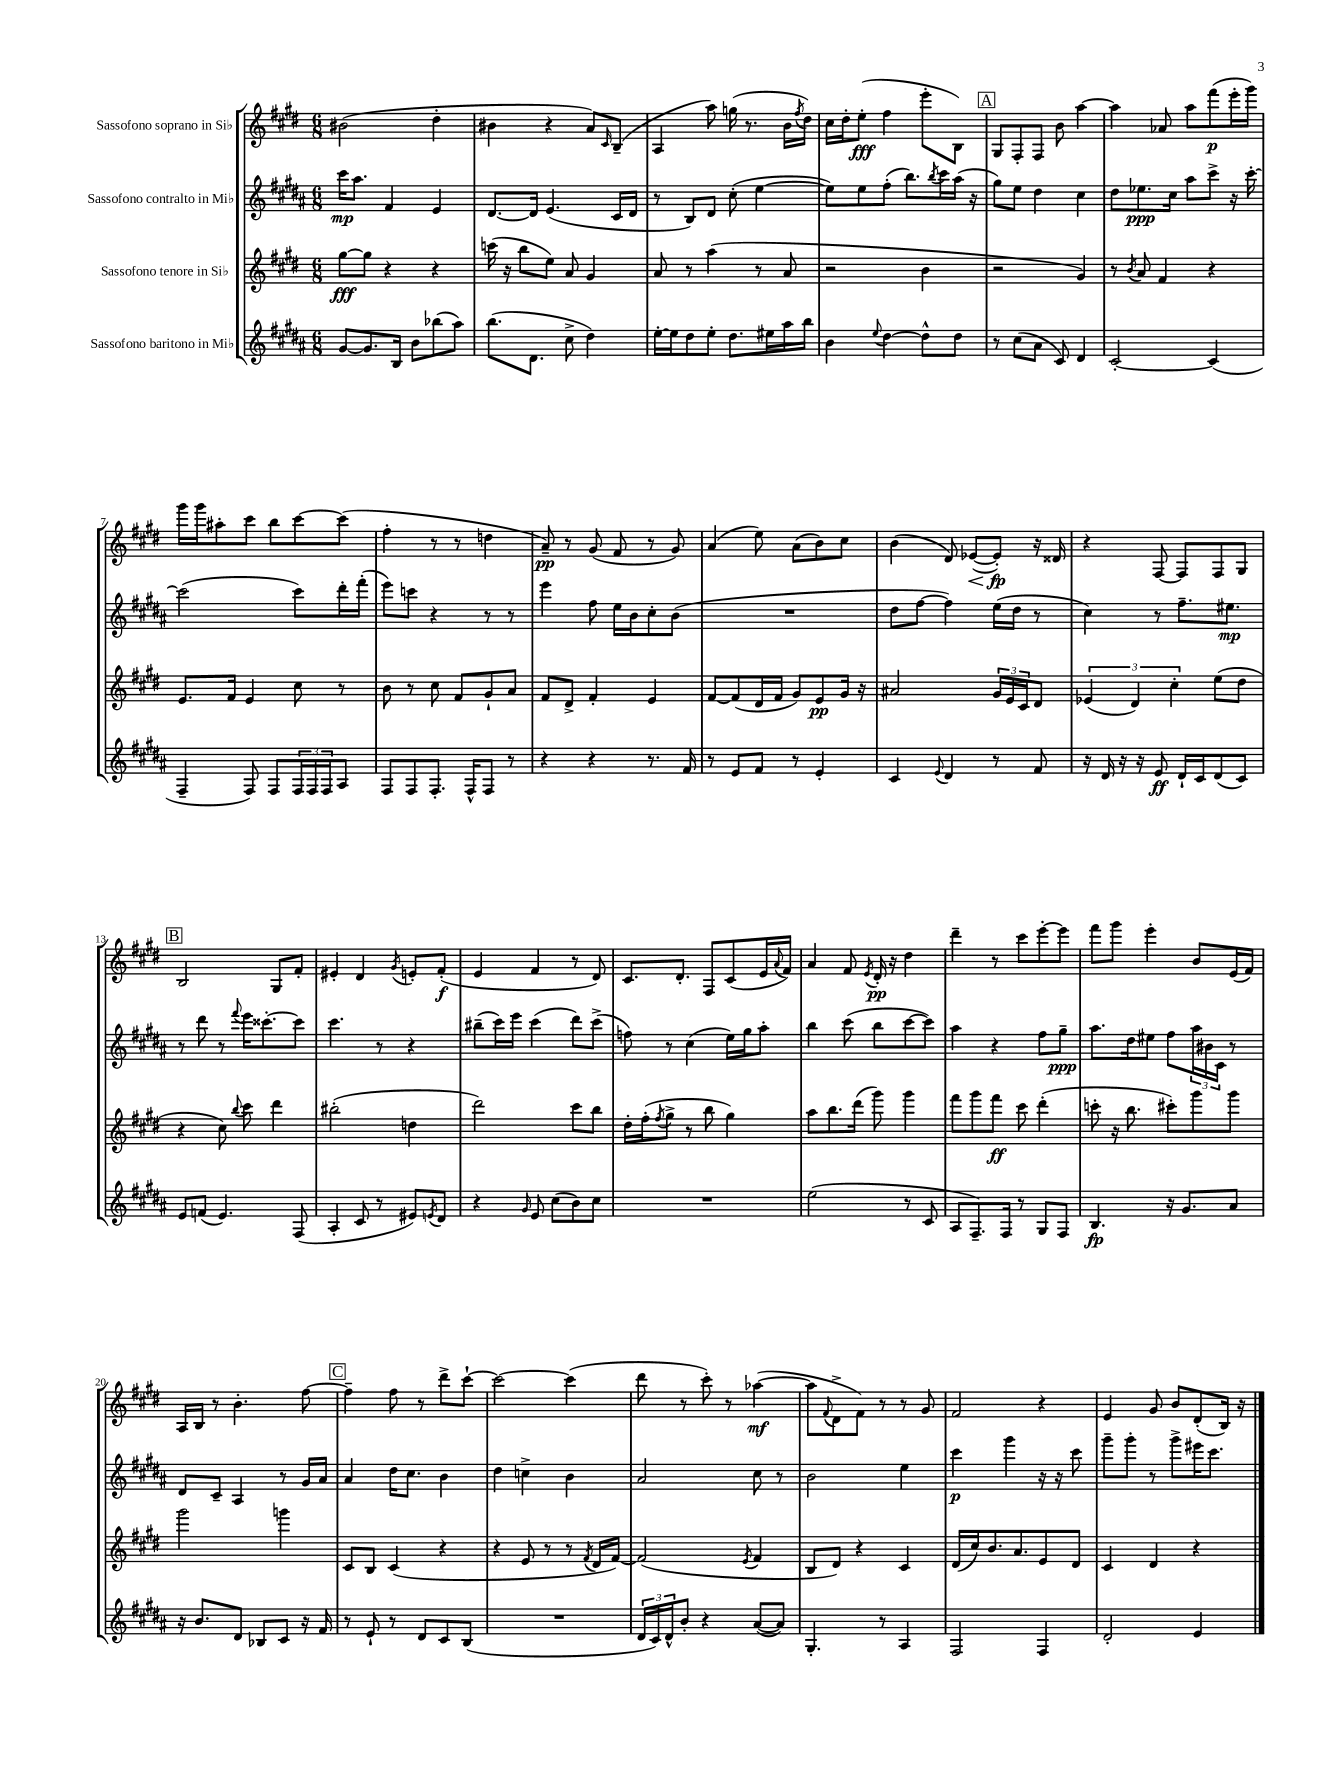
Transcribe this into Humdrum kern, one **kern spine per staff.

**kern	**dynam	**kern	**dynam	**kern	**dynam	**kern	**dynam
*part4	*part4	*part3	*part3	*part2	*part2	*part1	*part1
*staff4	*staff4	*staff3	*staff3	*staff2	*staff2	*staff1	*staff1
*I"Sassofono baritono in Mi♭	*	*I"Sassofono tenore in Si♭	*	*I"Sassofono contralto in Mi♭	*	*I"Sassofono soprano in Si♭	*
*clefG2	*	*clefG2	*	*clefG2	*	*clefG2	*
*k[f#c#g#d#a#]	*	*k[f#c#g#d#]	*	*k[f#c#g#d#a#]	*	*k[f#c#g#d#]	*
*M6/8	*	*M6/8	*	*M6/8	*	*M6/8	*
=1	=1	=1	=1	=1	=1	=1	=1
[8g#/L	.	[8gg#\L	fff	16ccc#\KL	mp	(2b#X\	.
.	.	.	.	8.aa#\J	.	.	.
8.g#/]	.	8gg#\J]	.	.	.	.	.
.	.	4r	.	4f#/	.	.	.
16B/Jk	.	.	.	.	.	.	.
8b\L	.	.	.	.	.	.	.
(8bb-X\	.	4r	.	4e/	.	4dd#'\	.
8aa#\J)	.	.	.	.	.	.	.
=2	=2	=2	=2	=2	=2	=2	=2
(8.bb\L	.	(16cccn\	.	[8.d#/L	.	4b#X\	.
.	.	16r	.	.	.	.	.
.	.	8bb\L	.	.	.	.	.
8.d#\J	.	.	.	16d#/Jk]	.	.	.
.	.	8ee\J)	.	(4.e/	.	4r	.
8cc#^\	.	8a/	.	.	.	.	.
4dd#\)	.	4g#/	.	.	.	8a/L)	.
.	.	.	.	.	.	16qqc#/	.
.	.	.	.	16c#/LL	.	(8B~/J	.
.	.	.	.	16d#/JJ	.	.	.
=3	=3	=3	=3	=3	=3	=3	=3
[16ee'\LL	.	8a/	.	8r	.	4A/	.
16ee\J]	.	.	.	.	.	.	.
8dd#\	.	8r	.	8B/L)	.	.	.
8ee'\J	.	(4aa\	.	8d#/J	.	8aa\)	.
8.dd#\L	.	.	.	(8cc#'\	.	(16ggn\	.
.	.	.	.	.	.	8.r	.
.	.	8r	.	[4ee\	.	.	.
16ee#X\L	.	.	.	.	.	.	.
16aa#\	.	8a/	.	.	.	16b\LL	.
.	.	.	.	.	.	8qff#/	.
16bb\JJ	.	.	.	.	.	16dd#\JJ)	.
=4	=4	=4	=4	=4	=4	=4	=4
4b\	.	2r	.	8ee\L])	.	16cc#\LL	.
.	.	.	.	.	.	16dd#'\J	.
.	.	.	.	8ee\	.	(8ee'\J	fff
8qqee/	.	.	.	.	.	.	.
[4dd#\	.	.	.	(8ff#'\J	.	4ff#\	.
.	.	.	.	8.bb\L)	.	.	.
8dd#^^\L]	.	4b\	.	.	.	8eee'\L	.
.	.	.	.	8qbb/	.	.	.
.	.	.	.	16ccc#\L	.	.	.
8dd#\J	.	.	.	(16aa#\JJ	.	8B\J)	.
.	.	.	.	16r	.	.	.
!!LO:REH:place=s1:t=A
=5	=5	=5	=5	=5	=5	=5	=5
8r	.	2r	.	8gg#\L)	.	8G#/L	.
(8cc#\L	.	.	.	8ee\J	.	8F#'/	.
8a#\J	.	.	.	4dd#\	.	8F#/J	.
8c#/)	.	.	.	.	.	8b\	.
4d#/	.	4g#/)	.	4cc#\	.	[4aa\	.
=6	=6	=6	=6	=6	=6	=6	=6
[2c#'/	.	8r	.	8dd#\L	.	4aa\]	.
.	.	8qb/	.	.	.	.	.
.	.	8a/	.	8.ee-X\	ppp	.	.
.	.	4f#/	.	.	.	8a-X/	.
.	.	.	.	16cc#\Jk	.	.	.
.	.	.	.	8aa#\L	.	8aa\L	.
(4c#/]	.	4r	.	8ccc#^\J	.	(8fff#\	p
.	.	.	.	16r	.	16eee'\L	.
.	.	.	.	[16ccc#'\	.	16ggg#\JJ)	.
!!LO:LB:g=z
=7	=7	=7	=7	=7	=7	=7	=7
4F#~/	.	8.e/L	.	(2ccc#\]	.	16ggg#\LL	.
.	.	.	.	.	.	16ggg#\J	.
.	.	.	.	.	.	8aa#X'\	.
.	.	16f#/Jk	.	.	.	.	.
8F#/)	.	4e/	.	.	.	8ccc#\J	.
8F#/L	.	.	.	.	.	8bb\L	.
24F#/L	.	8cc#\	.	8ccc#\L)	.	[8ccc#\	.
24F#/	.	.	.	.	.	.	.
24F#/J	.	.	.	.	.	.	.
8A#/J	.	8r	.	16ddd#'\L	.	(8ccc#\J]	.
.	.	.	.	(16fff#'\JJ	.	.	.
=8	=8	=8	=8	=8	=8	=8	=8
8F#/L	.	8b\	.	8eee\L)	.	4ff#'\	.
8F#/	.	8r	.	8cccn\J	.	.	.
8.F#'/J	.	8cc#\	.	4r	.	8r	.
.	.	8f#/L	.	.	.	8r	.
16F#^^/KL	.	.	.	.	.	.	.
8F#/J	.	8g#`/	.	8r	.	4ddn\	.
8r	.	8a/J	.	8r	.	.	.
=9	=9	=9	=9	=9	=9	=9	=9
4r	.	8f#/L	.	4eee\	.	8a~/)	pp
.	.	8d#^/J	.	.	.	8r	.
4r	.	4f#'/	.	8ff#\	.	(8g#/	.
.	.	.	.	16ee\LL	.	8f#/	.
.	.	.	.	16b\J	.	.	.
8.r	.	4e/	.	8cc#'\	.	8r	.
.	.	.	.	(8b\J	.	8g#/)	.
16f#/	.	.	.	.	.	.	.
=10	=10	=10	=10	=10	=10	=10	=10
8r	.	[8f#/L	.	2.r	.	(4a/	.
8e/L	.	(8f#/]	.	.	.	.	.
8f#/J	.	16d#/L	.	.	.	8ee\)	.
.	.	16f#/JJ	.	.	.	.	.
8r	.	8g#/L)	.	.	.	(8a\L	.
4e'/	.	8e/	pp	.	.	8b\)	.
.	.	16g#/Jk	.	.	.	8cc#\J	.
.	.	16r	.	.	.	.	.
=11	=11	=11	=11	=11	=11	=11	=11
4c#/	.	2a#X/	.	8dd#\L	.	(4b\	.
.	.	.	.	[8ff#\J	.	.	.
8qqe/	.	.	.	.	.	.	.
4d#/	.	.	.	4ff#\])	.	8d#/)	.
!	!	!	!	!	!	!	!LO:HP:b
.	.	.	.	.	.	([8e-X/L	<
8r	.	24g#/LL	.	(16ee\LL	.	8e-'/J])	fp
.	.	24e/	.	.	.	.	.
.	.	.	.	16dd#\JJ	.	.	.
.	.	24c#/J	.	.	.	.	.
8f#/	.	8d#/J	.	8r	.	16r	[
.	.	.	.	.	.	16d##X/	.
=12	=12	=12	=12	=12	=12	=12	=12
16r	.	(6e-X/	.	4cc#\)	.	4r	.
16d#/	.	.	.	.	.	.	.
16r	.	.	.	.	.	.	.
.	.	6d#/)	.	.	.	.	.
16r	.	.	.	.	.	.	.
8e/	ff	.	.	8r	.	[8F#/	.
.	.	6cc#'\	.	.	.	.	.
16d#`/LL	.	.	.	8.ff#~\L	.	8F#/L]	.
16c#/J	.	.	.	.	.	.	.
(8d#/	.	(8ee\L	.	.	.	8F#/	.
.	.	.	.	8.ee#X\J	mp	.	.
8c#/J)	.	8dd#\J	.	.	.	8G#/J	.
!!LO:LB:g=z
!!LO:REH:place=s1:t=B
=13	=13	=13	=13	=13	=13	=13	=13
8e/L	.	4r	.	8r	.	2B/	.
(8fn/J	.	.	.	8ddd#\	.	.	.
4.e/)	.	8cc#\)	.	8r	.	.	.
.	.	8qqbb/	.	8qqfff#/	.	.	.
.	.	8ccc#\	.	16eee\KL	.	.	.
.	.	.	.	[8.ccc##X'\	.	.	.
.	.	4ddd#\	.	.	.	8G#/L	.
(8F#/	.	.	.	8ccc##\J]	.	8f#'/J	.
=14	=14	=14	=14	=14	=14	=14	=14
4A#'/	.	(2bb#X'\	.	4.ccc#\	.	4e#X'/	.
8c#/	.	.	.	.	.	4d#/	.
8r	.	.	.	8r	.	.	.
.	.	.	.	.	.	8qg#/	.
8e#X/L)	.	4ddn\	.	4r	.	8en'/L	.
8qen/	.	.	.	.	.	.	.
8d#/J	.	.	.	.	.	(8f#'/J	f
=15	=15	=15	=15	=15	=15	=15	=15
4r	.	2ddd#\)	.	(8bb#X~\L	.	4e/	.
.	.	.	.	16ccc#\L)	.	.	.
.	.	.	.	16eee\JJ	.	.	.
16qqg#/	.	.	.	.	.	.	.
8e/	.	.	.	(4ccc#\	.	4f#/	.
(8cc#\L	.	.	.	.	.	.	.
8b\)	.	8ccc#\L	.	8ddd#\L)	.	8r	.
8cc#\J	.	8bb\J	.	(8ccc#^\J	.	8d#/)	.
=16	=16	=16	=16	=16	=16	=16	=16
2.r	.	16dd#'\LL	.	8ffn\)	.	8.c#/L	.
.	.	(16ff#'\J	.	.	.	.	.
.	.	8qff#/	.	.	.	.	.
.	.	8gg#^\J	.	8r	.	.	.
.	.	.	.	.	.	8.d#'/J	.
.	.	8r	.	(4cc#\	.	.	.
.	.	8bb\	.	.	.	8F#/L	.
.	.	4gg#\)	.	16ee\LL)	.	(8c#/	.
.	.	.	.	16gg#\J	.	.	.
.	.	.	.	8aa#'\J	.	16e/L	.
.	.	.	.	.	.	8qqa/	.
.	.	.	.	.	.	16f#/JJ)	.
=17	=17	=17	=17	=17	=17	=17	=17
(2ee\	.	8aa\L	.	4bb\	.	4a/	.
.	.	8.bb\	.	.	.	.	.
.	.	.	.	(8ccc#\	.	8f#/	.
.	.	(16ddd#\Jk	.	.	.	.	.
.	.	.	.	.	.	8qe/	.
.	.	8ggg#\)	.	8bb\L	.	16d#'/	pp
.	.	.	.	.	.	16r	.
8r	.	4ggg#\	.	[8ccc#\	.	4dd#\	.
8c#/	.	.	.	8ccc#\J])	.	.	.
=18	=18	=18	=18	=18	=18	=18	=18
8A#/L	.	8fff#\L	.	4aa#\	.	4ddd#~\	.
8.F#~/)	.	8ggg#\	.	.	.	.	.
.	.	8fff#\J	ff	4r	.	8r	.
16F#/Jk	.	.	.	.	.	.	.
8r	.	8ccc#\	.	.	.	8ccc#\L	.
8G#/L	.	(4ddd#'\	.	8ff#\L	.	[8eee'\	.
8F#/J	.	.	.	8gg#~\J	ppp	8eee\J]	.
=19	=19	=19	=19	=19	=19	=19	=19
4.B/	fp	8cccn'\	.	8.aa#\L	.	8fff#\L	.
.	.	16r	.	.	.	8ggg#\J	.
.	.	8.bb\	.	16dd#\k	.	.	.
.	.	.	.	8ee#X\J	.	4eee'\	.
16r	.	8ccc#X'\L)	.	8ff#\L	.	.	.
8.g#/L	.	.	.	.	.	.	.
.	.	8ggg#\	.	24aa#\L	.	8b/L	.
.	.	.	.	24b#X\	.	.	.
.	.	.	.	24c#\JJ	.	.	.
8a#/J	.	8ggg#\J	.	8r	.	(16e/L	.
.	.	.	.	.	.	16f#/JJ)	.
!!LO:LB:g=z
=20	=20	=20	=20	=20	=20	=20	=20
16r	.	2ggg#\	.	8d#/L	.	16A/LL	.
8.b/L	.	.	.	.	.	16B/JJ	.
.	.	.	.	8c#~/J	.	8r	.
8d#/J	.	.	.	4A#/	.	4.b'\	.
8B-X/L	.	.	.	.	.	.	.
8c#/J	.	4gggn\	.	8r	.	.	.
16r	.	.	.	16g#/LL	.	[8ff#\	.
16f#/	.	.	.	16a#/JJ	.	.	.
!!LO:REH:place=s1:t=C
=21	=21	=21	=21	=21	=21	=21	=21
8r	.	8c#/L	.	4a#/	.	4ff#~\]	.
8e`/	.	8B/J	.	.	.	.	.
8r	.	(4c#/	.	16dd#\KL	.	8ff#\	.
.	.	.	.	8.cc#\J	.	.	.
8d#/L	.	.	.	.	.	8r	.
8c#/	.	4r	.	4b\	.	8ddd#^\L	.
(8B/J	.	.	.	.	.	[8ccc#`\J	.
=22	=22	=22	=22	=22	=22	=22	=22
2.r	.	4r	.	4dd#\	.	2ccc#\_	.
.	.	8e/	.	4ccn^\	.	.	.
.	.	8r	.	.	.	.	.
.	.	8r	.	4b\	.	(4ccc#\]	.
.	.	8qf#/	.	.	.	.	.
.	.	16d#/LL	.	.	.	.	.
.	.	[16f#/JJ)	.	.	.	.	.
=23	=23	=23	=23	=23	=23	=23	=23
24d#/LL	.	(2f#/]	.	2a#/	.	8ddd#\	.
24c#/)	.	.	.	.	.	.	.
24d#^^/J	.	.	.	.	.	.	.
8b'/J	.	.	.	.	.	8r	.
4r	.	.	.	.	.	8ccc#'\)	.
.	.	.	.	.	.	8r	.
.	.	8qe/	.	.	.	.	.
([8a#/L	.	4f#/	.	8cc#\	.	([4aa-X\	mf
8a#/J])	.	.	.	8r	.	.	.
=24	=24	=24	=24	=24	=24	=24	=24
4.G#'/	.	8B/L	.	2b\	.	8aa-\L]	.
.	.	.	.	.	.	8qqf#/	.
.	.	8d#/J)	.	.	.	8d#^\	.
.	.	4r	.	.	.	8f#\J)	.
8r	.	.	.	.	.	8r	.
4A#/	.	4c#/	.	4ee\	.	8r	.
.	.	.	.	.	.	8g#/	.
=25	=25	=25	=25	=25	=25	=25	=25
2F#/	.	(16d#/LL	.	4ccc#\	p	2f#/	.
.	.	16cc#/J)	.	.	.	.	.
.	.	8.b/	.	.	.	.	.
.	.	.	.	4ggg#\	.	.	.
.	.	8.a/	.	.	.	.	.
4F#/	.	8e/	.	16r	.	4r	.
.	.	.	.	16r	.	.	.
.	.	8d#/J	.	8ccc#\	.	.	.
=26	=26	=26	=26	=26	=26	=26	=26
2d#'/	.	4c#/	.	8ggg#~\L	.	4e/	.
.	.	.	.	8ggg#'\J	.	.	.
.	.	4d#/	.	8r	.	8g#/	.
.	.	.	.	8ggg#^\L	.	8b/L	.
4e/	.	4r	.	16eee#X\K	.	(8d#'/	.
.	.	.	.	8.ccc#\J	.	.	.
.	.	.	.	.	.	16B/Jk)	.
.	.	.	.	.	.	16r	.
==	==	==	==	==	==	==	==
*-	*-	*-	*-	*-	*-	*-	*-
